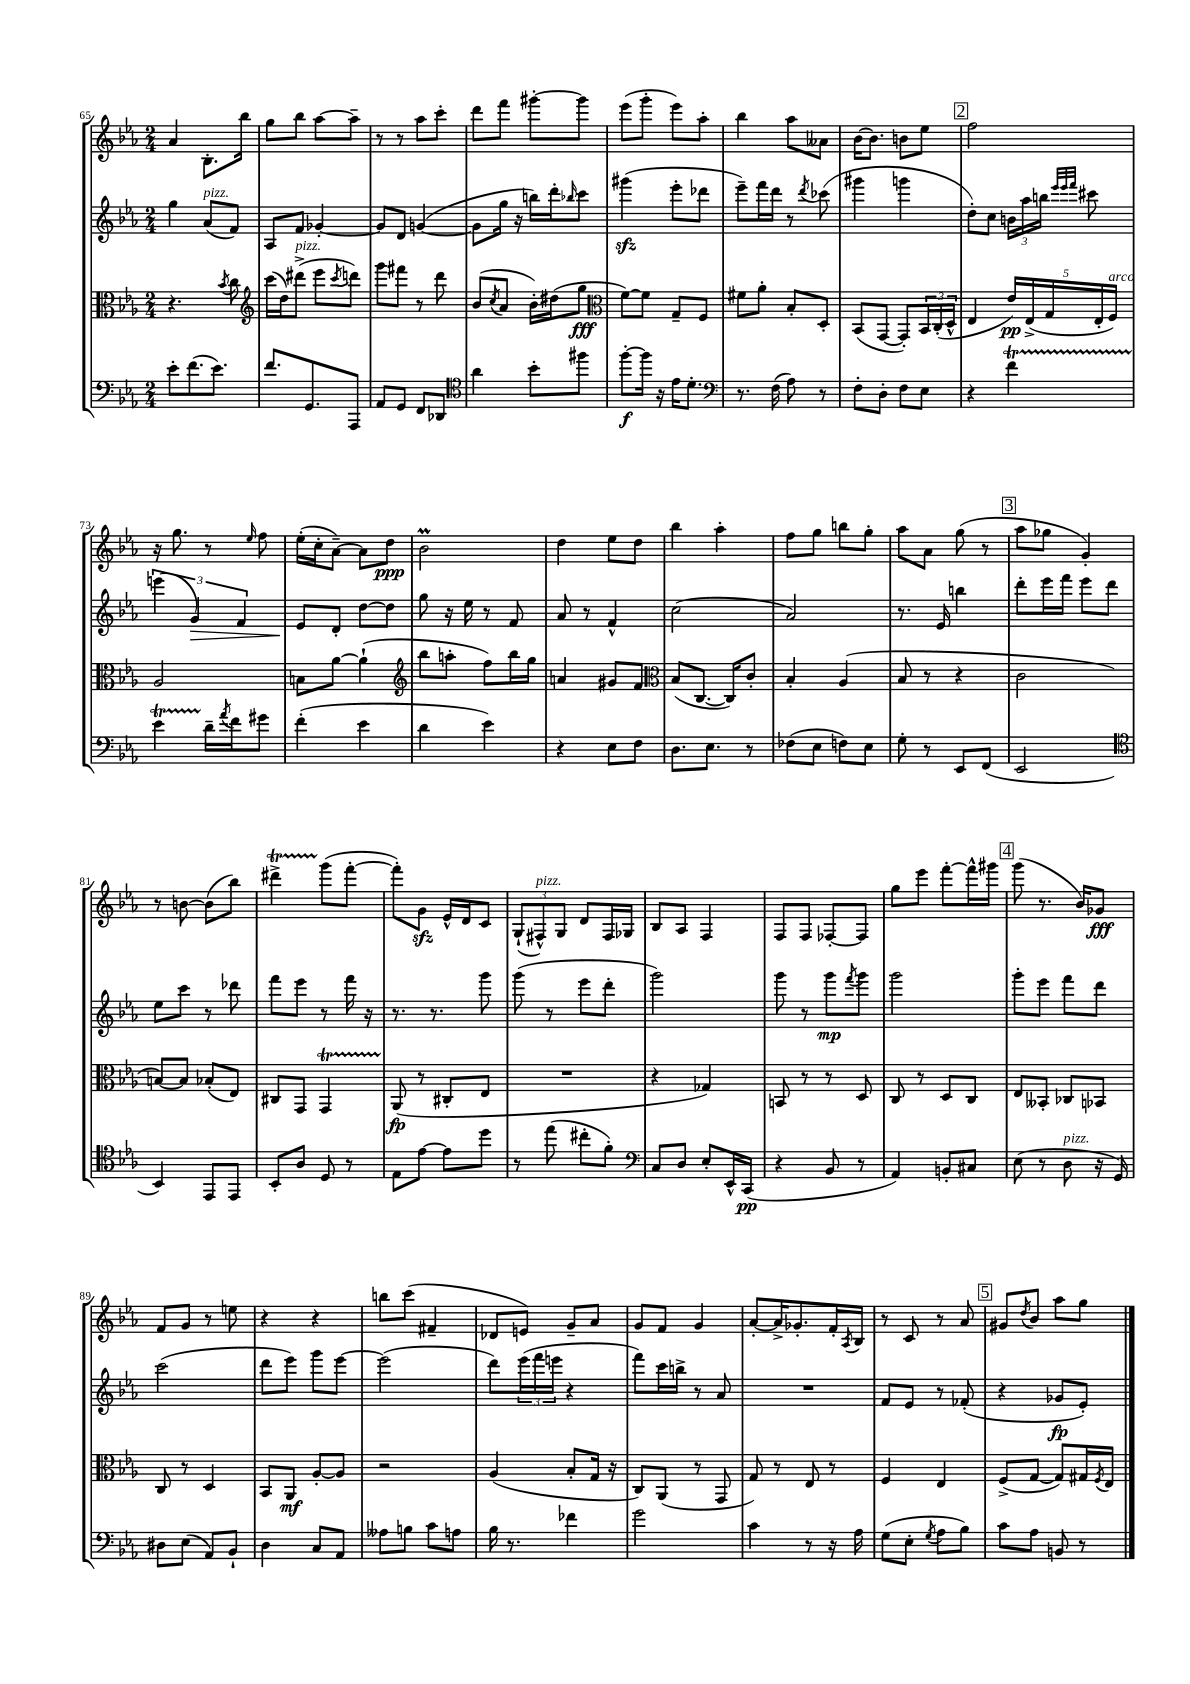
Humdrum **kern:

**kern	**kern	**kern	**kern
*staff4	*staff3	*staff2	*staff1
*clefF4	*clefC3	*clefG2	*clefG2
*k[b-e-a-]	*k[b-e-a-]	*k[b-e-a-]	*k[b-e-a-]
*M2/4	*M2/4	*M2/4	*M2/4
8e-'	4.r	4gg	4a-
(8.f	.	.	.
.	.	(8a-	8.B-'
8.e-)	.	.	.
.	8qb-	.	.
.	8cc	8f)	.
.	.	.	16bb-
=	=	=	=
*	*clefG2	*	*
8.f	(16ccc	8A-	8gg
.	16dd)	.	.
.	(8ddd#^	8f	8bb-
8.GG	.	.	.
.	8eee-	[4g-'	[8aa-
.	8qccc	.	.
8AAA-	8ddd)	.	8aa-~]
=	=	=	=
8AA-	8ggg	8g-]	8r
8GG	8fff#	8d	8r
8FF	8r	([4g	8aa-
8DD-	8ddd	.	8ccc'
=	=	=	=
*clefC4	*	*	*
4a-	(8b-	8g]	8ddd
.	8qcc	.	.
.	8a-	16gg	8fff
.	.	16r	.
8b-'	16b-')	16bb)	[8ggg#'
.	(16dd#	16ddd'	.
.	.	16qqbb-	.
8ff#	8gg	8ccc	8ggg#]
=	=	=	=
*	*clefC3	*	*
[8ff'	[8f)	(4ggg#	(8eee-
16ff]	8f]	.	8ggg'
16r	.	.	.
16e-	8G~	8eee-'	8eee-)
8.d'	.	.	.
.	8F	8ddd-	8aa-'
=	=	=	=
*clefF4	*	*	*
8.r	8f#	8eee-~)	4bb-
.	8a-'	16fff	.
(16F	.	16ddd	.
8A-)	8B-'	8r	8aa-
.	.	8qddd	.
8r	8D'	(8ccc-	8a--
=	=	=	=
8F'	(8BB-	4ggg#	[16b-
.	.	.	8.b-]
8D'	[8GG	.	.
8F	8GG'])	4ggg	8b
8E-	24BB-	.	8ee-
.	(24C'	.	.
.	24D^^	.	.
=	=	=	=
4r	4E-	8dd')	2ff
.	.	8cc	.
4f	20e-)	24b	.
.	.	24aa-	.
.	(20E-^	.	.
.	.	24bb	.
.	20G	.	.
.	.	32qqeee-	.
.	.	32qqeee-	.
.	.	32qqfff	.
.	.	8ccc#	.
.	20E-'	.	.
.	20F)	.	.
=	=	=	=
4e-	2A-	(6eee	16r
.	.	.	8.gg
.	.	6g)	.
16d~	.	.	8r
8qa-	.	.	.
16f	.	.	.
.	.	6f	.
.	.	.	16qqee-
8g#	.	.	8ff
=	=	=	=
(4f'	8B	8e-	(16ee-'
.	.	.	16cc'
.	[8a-	8d'	[8a-~)
4e-	(4a-`]	[8dd	8a-]
.	.	8dd]	8dd
=	=	=	=
*	*clefG2	*	*
4d	8bb-	8gg	2b-
.	8aa'	16r	.
.	.	16ee-	.
4e-)	8ff)	8r	.
.	16bb-	8f	.
.	16gg	.	.
=	=	=	=
4r	4a	8a-	4dd
.	.	8r	.
8E-	8g#	4f^^	8ee-
8F	8f	.	8dd
=	=	=	=
*	*clefC3	*	*
8.D	(8B-	(2cc	4bb-
.	[8.C	.	.
8.E-	.	.	.
.	.	.	4aa-'
.	16C])	.	.
8r	8c'	.	.
=	=	=	=
(8F-	4B-'	2a-)	8ff
8E-	.	.	8gg
8F)	(4A-	.	8bb
8E-	.	.	8gg'
=	=	=	=
8G'	8B-	8.r	8aa-
8r	8r	.	8a-
.	.	16e-	.
8EE-	4r	4bb	(8gg
(8FF	.	.	8r
=	=	=	=
2EE-	2c	8ddd'	8aa-
.	.	16eee-	8gg-
.	.	16fff	.
.	.	8eee-	4g')
.	.	8ddd	.
=	=	=	=
*clefC4	*	*	*
4BB-)	[8B)	8ee-	8r
.	8B]	8ccc	[8b
8EE-	(8B-'	8r	(8b]
8EE-	8E-)	8ddd-	8bb-)
=	=	=	=
8BB-'	8C#	8fff	4ddd#^
8A-	8GG	8eee-	.
8D	4GG	8r	(8ggg
8r	.	16fff	[8fff'
.	.	16r	.
=	=	=	=
8E-	(8AA-	8.r	8fff'])
[8e-	8r	.	8g
.	.	8.r	.
8e-]	8C#'	.	16e-^^
.	.	.	16d
8dd	8E-	8ggg	8c
=	=	=	=
8r	2r	(8ggg	(12G`
.	.	.	12F#^^)
(8ee-	.	8r	.
.	.	.	12G
8cc#'	.	8eee-	8d
8f')	.	8ddd'	16F#
.	.	.	16G-
=	=	=	=
*clefF4	*	*	*
8C	4r	2ggg)	8B-
8D	.	.	8A-
8E-'	4G-)	.	4F
16EE-^^	.	.	.
(16CC	.	.	.
=	=	=	=
4r	8BB	8ggg	8F
.	8r	8r	8F
8BB-	8r	8ggg	[8F-'
.	.	8qfff	.
8r	8D	8ggg	8F-]
=	=	=	=
4AA-)	8C	2ggg	8gg
.	8r	.	8eee-
8BB'	8D	.	[8fff'
8C#	8C	.	16fff^^]
.	.	.	16ggg#
=	=	=	=
(8E-	8E-	8ggg'	(8ggg
8r	8BB--'	8eee-	8.r
8D	8C-	8fff	.
.	.	.	16b-)
16r	8BB-	8ddd	8g-
16GG)	.	.	.
=	=	=	=
8D#	8C	(2ccc	8f
(8E-	8r	.	8g
8AA-)	4D	.	8r
8BB-`	.	.	8ee
=	=	=	=
4D	8BB-	8ddd	4r
.	8AA-	8eee-)	.
8C	[8A-'	8ggg	4r
8AA-	8A-]	[8eee-	.
=	=	=	=
8A--	2r	(2eee-]	8bb
8B	.	.	(8ccc
8c	.	.	4f#~
8A	.	.	.
=	=	=	=
16B-	(4A-	8ddd)	8d-
8.r	.	.	.
.	.	(24eee-	8e)
.	.	24fff	.
.	.	24eee	.
4f-	8B-'	4r	8g~
.	16G	.	8a-
.	16r	.	.
=	=	=	=
2g	8C)	8fff)	8g
.	(8AA-	16ccc	8f
.	.	16bb^	.
.	8r	8r	4g
.	8GG	8a-	.
=	=	=	=
4c	8G)	2r	[8a-'
.	8r	.	16a-^]
.	.	.	8.g-'
8r	8E-	.	.
16r	8r	.	16f'
.	.	.	8qA-
16A-	.	.	16B-
=	=	=	=
(8G	4F	8f	8r
8E-'	.	8e-	8c
8qG	.	.	.
8A-	4E-	8r	8r
8B-)	.	(8f-'	8a-
=	=	=	=
8c	(8F^	4r	8g#
.	.	.	8qdd
8A-	[8G	.	8b-
8BB	8G])	8g-	8aa-
8r	16G#	8e-')	8gg
.	8qF	.	.
.	16E-	.	.
==	==	==	==
*-	*-	*-	*-
